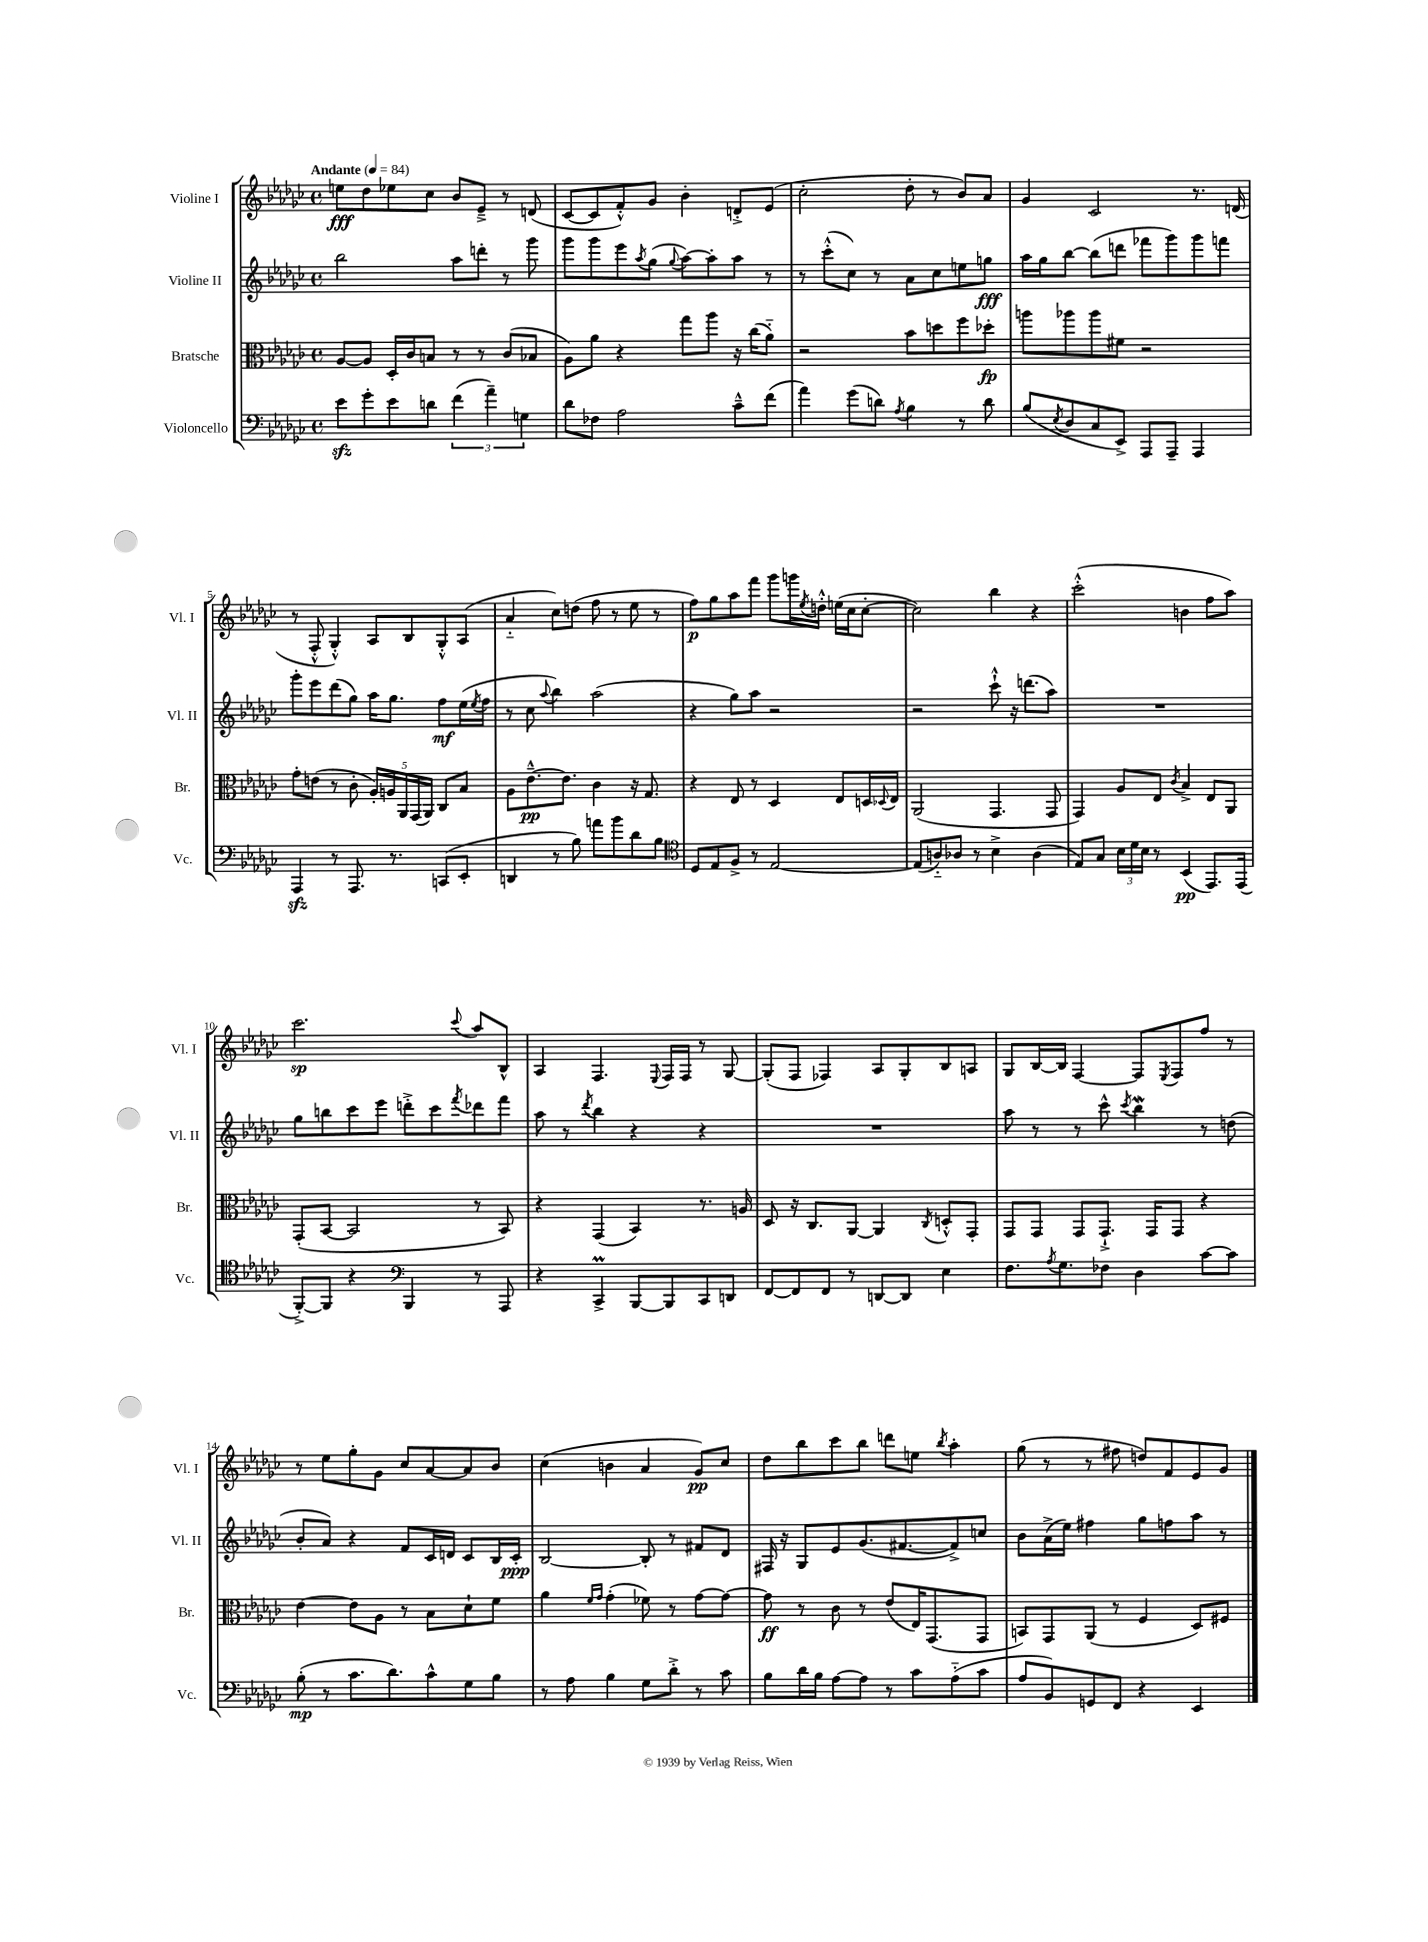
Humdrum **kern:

**kern	**kern	**kern	**kern
*staff4	*staff3	*staff2	*staff1
*clefF4	*clefC3	*clefG2	*clefG2
*k[b-e-a-d-g-c-]	*k[b-e-a-d-g-c-]	*k[b-e-a-d-g-c-]	*k[b-e-a-d-g-c-]
*M4/4	*M4/4	*M4/4	*M4/4
*met(c)	*met(c)	*met(c)	*met(c)
*MM84	*MM84	*MM84	*MM84
8e-	[8A-	2bb-	8ee
8g-'	8A-]	.	8dd-
8e-	16D-'	.	8ee-
.	16c-	.	.
8d	8B	.	8cc-
(6f	8r	8aa-	8b-
.	8r	8ddd'	8e-~^
6a-~)	.	.	.
.	(8c-	8r	8r
6G	.	.	.
.	8B-	8ggg-	(8d
=	=	=	=
8d-	8A-)	8ggg-	[8c-
8F-	8a-	8ggg-	8c-]
2A-	4r	8eee-	8f'^^)
.	.	8qaa-	.
.	.	(8gg-	8g-
.	.	8qqgg-	.
.	8gg-	[8aa-)	4b-'
.	8aa-	8aa-']	.
8c-~^^	16r	8aa-	8d'^
.	(16cc-	.	.
(8f	8a-'~)	8r	(8e-
=	=	=	=
4a-)	2r	8r	2cc-'
.	.	(8ccc-'^^	.
(8g-	.	8cc-)	.
8d)	.	8r	.
8qA-	.	.	.
4B-	8b-	8a-	8dd-'
.	8dd	8cc-	8r
8r	8ff	8ee	8b-)
8d	8dd-'	8gg	8a-
=	=	=	=
(8B-	8aa	16aa-	4g-
.	.	16gg-	.
8qE-	.	.	.
8D-	8aa-	[8bb-	.
8C-	8aa-	(8bb-]	2c-
8EE-^)	8f#	8ddd	.
8AAA-	2r	8fff-	.
8AAA-~	.	8ggg-)	.
4AAA-	.	8ggg-	8.r
.	.	8fff	.
.	.	.	(16d
=	=	=	=
4AAA-	8g-'	8ggg-'	8r
.	(8e	8eee-	8F'^^
8r	8r	(8ddd-	4G-'^^)
8.AAA-	8c-'	8gg-)	.
.	20A-')	16aa-	8A-
.	20A	.	.
8.r	.	8.gg-	.
.	20AA-	.	.
.	.	.	8B-
.	(20GG-	.	.
.	20AA-)	.	.
(8CC	8C-	8ff	8G-'^^
8EE-'	8B-	(16ee-	(8A-
.	.	8qee-	.
.	.	16ff	.
=	=	=	=
4DD	8A-	8r	4a-'~
.	[8.e-~^^	8cc-	.
.	.	8qqaa-	.
8r	.	4bb-)	8cc-)
.	8.e-]	.	.
8B-)	.	.	(8dd
8a	4c-	(2aa-	8ff
8b-	.	.	8r
8d-	16r	.	8ee-
.	8.G-	.	.
8B-	.	.	8r
=	=	=	=
*clefC4	*	*	*
8D-	4r	4r	8ff)
8E-	.	.	8gg-
8F^	8E-	8gg-)	8aa-
8r	8r	8aa-	8fff
[2E-	4D-	2r	8ggg-
.	.	.	16ggg
.	.	.	8qee-
.	.	.	16dd'^^
.	8E-	.	(16ee
.	.	.	16cc-
.	16D	.	[8cc-'
.	8qqD-	.	.
.	16E-	.	.
=	=	=	=
(8E-]	(2AA-	2r	2cc-])
8A'~)	.	.	.
8A-	.	.	.
8r	.	.	.
4B-^	4.GG-	8ccc-`^^	4bb-
.	.	16r	.
.	.	(8.ddd	.
(4A-	.	.	4r
.	8GG-	8aa-)	.
=	=	=	=
8E-)	4GG-)	1r	(2ccc-'^^
8G-	.	.	.
24B-	8A-	.	.
24d-	.	.	.
24B-	.	.	.
8r	8E-	.	.
.	8qc-	.	.
(4BB-	4B-^	.	4b
8.EE-)	8E-	.	8ff
.	8AA-	.	8aa-)
(16EE-	.	.	.
=	=	=	=
[8FF'^)	(8GG-'	8gg-	2.ccc-
8FF]	[8BB-	8bb	.
4r	2BB-]	8ccc-	.
.	.	8eee-	.
*clefF4	*	*	*
4BBB-	.	8ddd'^	.
.	.	8ccc-	.
.	.	8qfff	8qqccc-
8r	8r	8ddd-	8aa-
8AAA-	8BB-)	8fff	8B-^^
=	=	=	=
4r	4r	8aa-	4A-
.	.	8r	.
.	.	8qddd-	.
4CC-^	(4GG-	4bb-	4.F
[8BBB-	4BB-)	4r	.
.	.	.	8qqE-
8BBB-]	.	.	16F
.	.	.	16F
8CC-	8.r	4r	8r
8DD	.	.	[8G-
.	16A	.	.
=	=	=	=
[8FF	8D-	1r	(8G-']
8FF]	16r	.	8F
.	8.C-	.	.
8FF	.	.	4F-)
8r	[8AA-	.	.
[8DD	4AA-]	.	8A-
8DD]	.	.	8G-'
.	8qC-	.	.
4E-	8D'^^	.	8B-
.	8GG-'	.	8A
=	=	=	=
8.F	8GG-	8aa-	8G-
.	8GG-	8r	[16B-
8qA-	.	.	.
8.G-	.	.	16B-]
.	8GG-	8r	[4F
8F-	8.GG-`^	8ccc-^^	.
.	.	8qccc-	.
4D-	.	4bb-	8F]
.	16GG-	.	.
.	.	.	8qE-
.	8GG-	.	8F
[8c-	4r	8r	8ff
8c-]	.	(8dd	8r
=	=	=	=
(8B-'	[4e-	8b-'	8r
8r	.	8a-)	8ee-
8.c-	8e-]	4r	8gg-'
.	8A-	.	8g-
8.d-)	.	.	.
.	8r	8f	8cc-
8c-^^	8B-	16c-	[8a-
.	.	16d	.
8G-	8d-`	8c-	8a-]
8B-	8f	16B-	8b-
.	.	16c-'	.
=	=	=	=
8r	4a-	[2B-	(4cc-
8A-	.	.	.
.	16qqf	.	.
.	16qqg-	.	.
4B-	(4g-'	.	4b
8G-	8f-)	8B-']	4a-
8d-'^	8r	8r	.
8r	[8g-	8f#	8g-)
8c-	8g-_	8d-	8cc-
=	=	=	=
8B-	8g-]	16F#	8dd-
.	.	16r	.
16d-	8r	8G-	8bb-
16B-	.	.	.
[8A-	8c-	8e-	8ccc-
8A-]	8r	(8.g-	8bb-
8r	(8e-	.	8ddd
.	.	[8.f#	.
8c-	16E-)	.	8ee
.	(8.GG-	.	.
.	.	.	8qbb-
(8A-'~	.	8f#^])	4aa-'
8c-	8GG-	8cc	.
=	=	=	=
8A-	8BB)	8b-	(8gg-
8BB-)	8GG-	(16a-^	8r
.	.	16ee-)	.
8GG	(8AA-	4ff#	8r
8FF	8r	.	8ff#
4r	4F	8gg-	8dd)
.	.	8ff	8f
4EE-	8D-)	8aa-	8e-
.	8F#	8r	8g-
==	==	==	==
*-	*-	*-	*-
